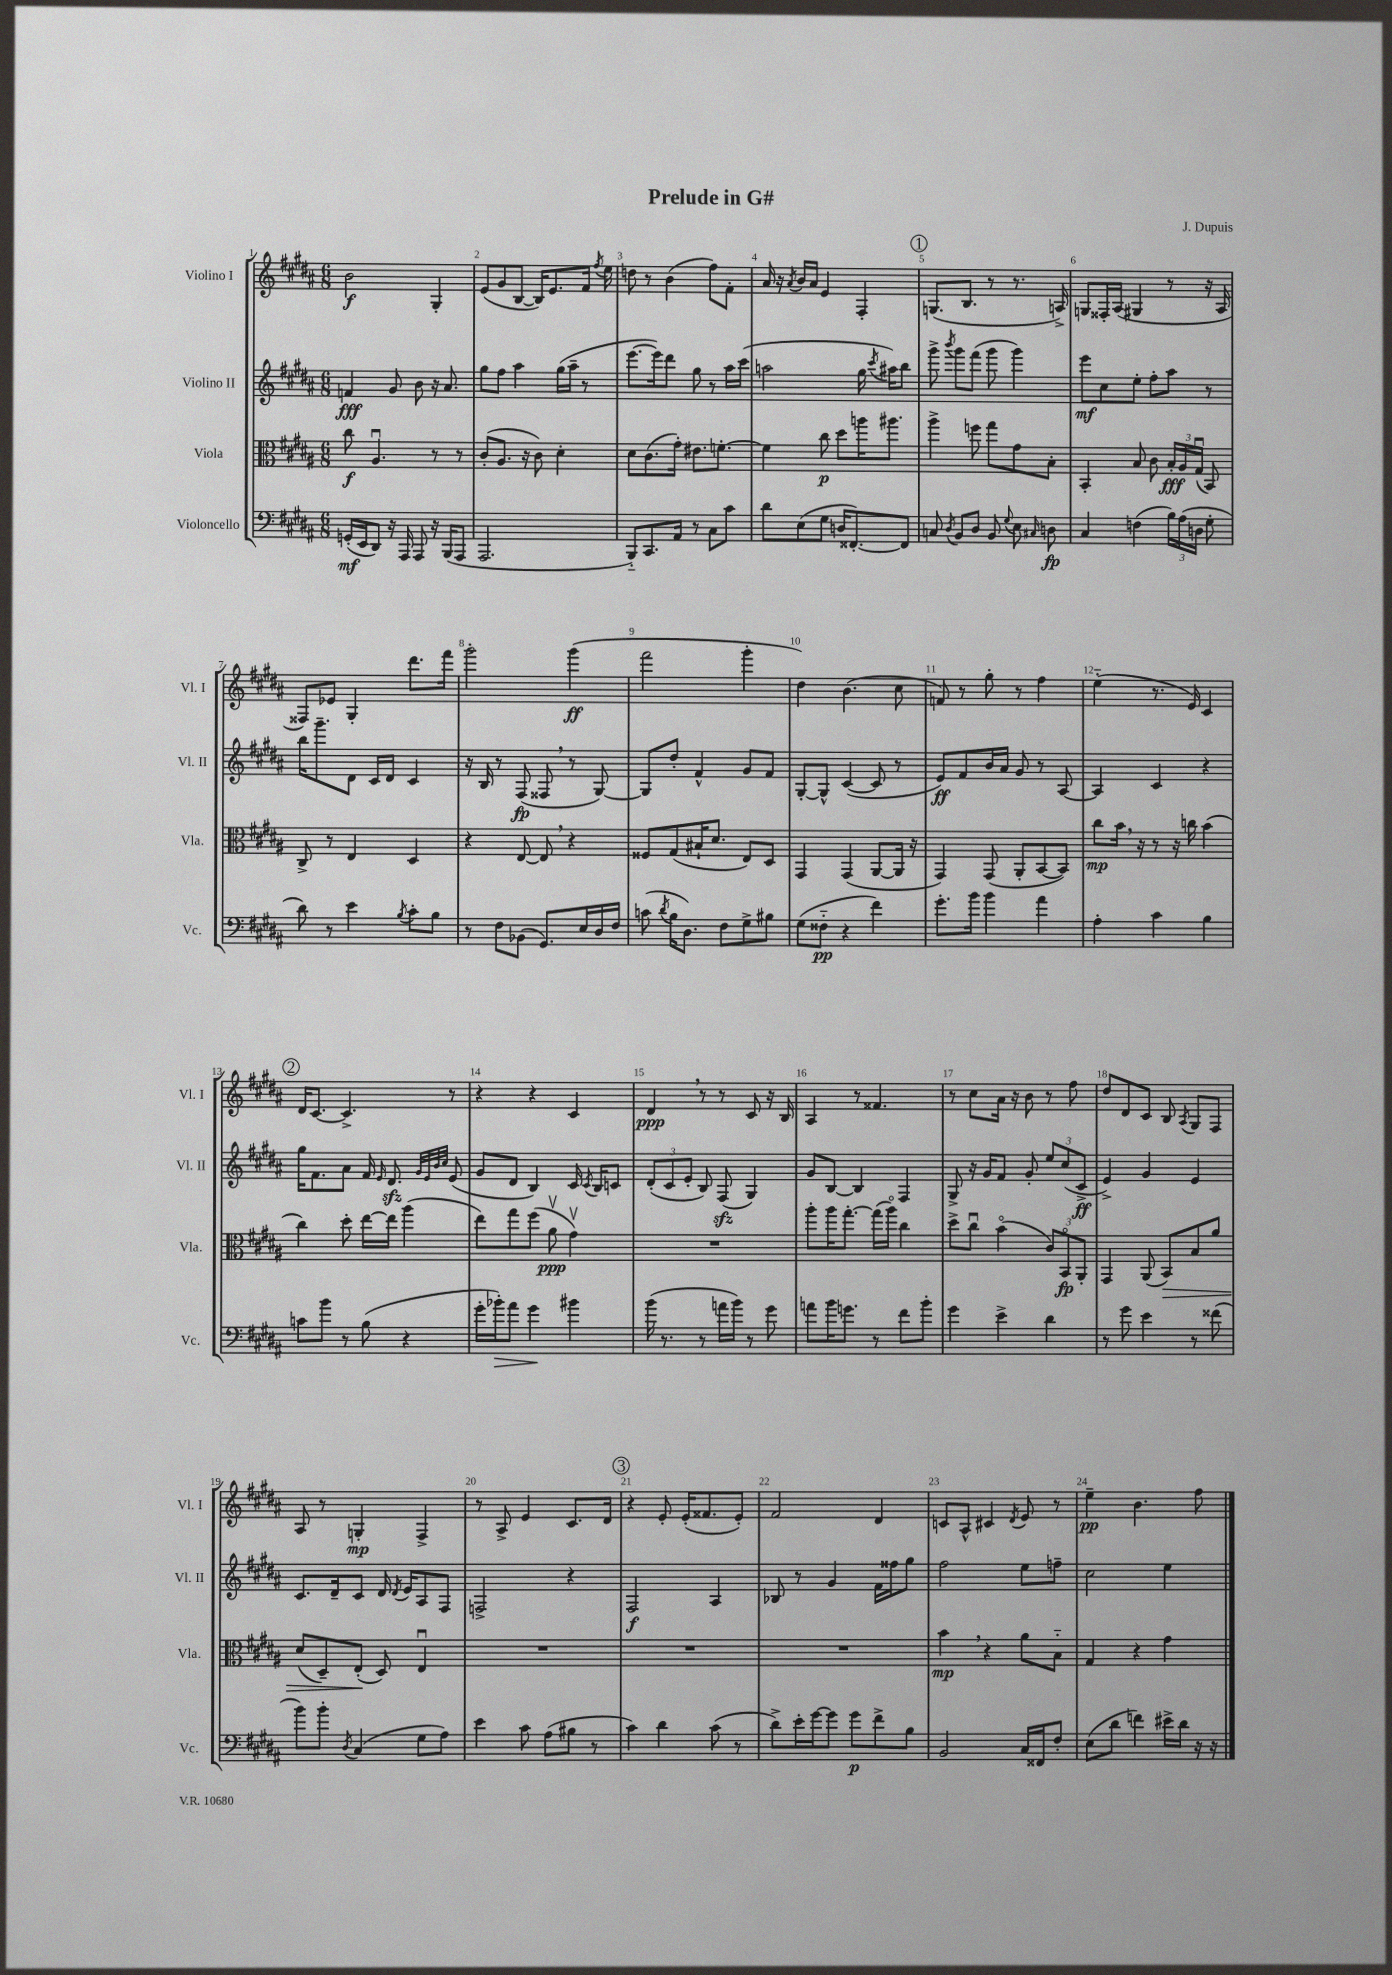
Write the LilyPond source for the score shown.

\header { title = "Prelude in G#" composer = "J. Dupuis" }
<<
\new StaffGroup <<
\new Staff = "s0" \with { instrumentName = "Violino I" shortInstrumentName = "Vl. I" } {
    \clef treble \key b \major \numericTimeSignature \time 6/8
    \autoBeamOff b'2\f gis4-. |
    e'8[( gis'8 b8]~ b16[) e'8. fis'16] \acciaccatura { fis''8 } e''16 |
    d''8 r8 b'4( fis''8[) fis'8]-. |
    ais'16 r16 \acciaccatura { ais'8 } b'16[ ais'16] e'4 fis4-. |
    \mark \markup { \circle "1" } g8.[( b8.] r8 r8. a16->) |
    g8[ fisis16-. ais16]( gis4 r8 r16 ais16 |
    fisis8[) ees'8] gis4-. dis'''8.[ fis'''16] |
    gis'''2-. gis'''4\ff( |
    fis'''2 gis'''4-. |
    dis''4) b'4.( cis''8 |
    f'8) r8 gis''8-. r8 fis''4 |
    e''4-_( r8. e'16) cis'4 |
    \mark \markup { \circle "2" } dis'16[ cis'8.]~ cis'4.-> r8 |
    r4 r4 cis'4 |
    dis'4\ppp \breathe r8 r8 cis'8 r16 b16 |
    ais4 r8 fisis'4. |
    r8 cis''8[ ais'16] r16 b'8 r8 fis''8 |
    dis''8[ dis'8 cis'8] b8 \acciaccatura { ais8 } gis8[ fis8] |
    ais8 r8 g4-.\mp fis4-> |
    r8 ais8-> e'4 cis'8.[ dis'16] |
    \mark \markup { \circle "3" } r4 e'8-. e'16[-.( fisis'8. e'8]-.) |
    fis'2 dis'4 |
    c'8[ ais8]-^ cis'4 \acciaccatura { dis'8 } e'8 r8 |
    e''4--\pp b'4. fis''8 \bar "|." |
}
\new Staff = "s1" \with { instrumentName = "Violino II" shortInstrumentName = "Vl. II" } {
    \clef treble \key b \major \numericTimeSignature \time 6/8
    \autoBeamOff f'4\fff gis'8 b'8 r16 ais'8. |
    gis''8[ fis''8] ais''4 gis''16[( ais''16]-- r8 |
    e'''8.[~ e'''16) dis'''8] gis''8 r8 ais''16[ cis'''16]( |
    a''2 gis''16 \acciaccatura { cis'''8 } ais''16[) b''8] |
    \mark \markup { \circle "1" } gis'''8-> \acciaccatura { b'''8 } gis'''8[ fis'''8]( gis'''8 gis'''4) |
    e'''8[\mf cis''8 e''8]-. fis''8[-. ais''8] r8 |
    b''16[ gis'''8.-- dis'8] cis'16[ dis'16] cis'4 |
    r16 b16 r8 fis8\fp( fisis8 \breathe r8 gis8~) |
    gis8[ dis''8]-. fis'4-^ gis'8[ fis'8] |
    gis8[~-. gis8]-^ cis'4~( cis'8 r8 |
    e'8[\ff) fis'8 b'16 ais'16] gis'8 r8 ais8~ |
    ais4 cis'4 r4 |
    \mark \markup { \circle "2" } gis''16[ fis'8. ais'8] fis'16 \grace { e'16 } dis'8.\sfz \grace { gis'32[ e'32 b'32 cis''32] } e'8( |
    gis'8[ dis'8] b4) cis'16 \acciaccatura { cis'8 } b16[ c'8] |
    \tuplet 3/2 { dis'8[-.( cis'8 e'8]-. } b8) fis8\sfz( gis4) |
    gis'8[ b8]~ b4 fis4 |
    gis8-> r16 gis'16[ fis'8] gis'8-. \tuplet 3/2 { e''8[ cis''8( cis'8]->\ff } |
    e'4->) gis'4 e'4 |
    cis'8.[ dis'16-- cis'8] dis'16 \acciaccatura { dis'8 } e'16[ ais8 fis8] |
    f2-> r4 |
    \mark \markup { \circle "3" } fis2\f ais4 |
    bes8 r8 gis'4 fis'16[ fisis''16 gis''8] |
    fis''2 e''8[ f''8]-- |
    cis''2 e''4 \bar "|." |
}
\new Staff = "s2" \with { instrumentName = "Viola" shortInstrumentName = "Vla." } {
    \clef alto \key b \major \numericTimeSignature \time 6/8
    \autoBeamOff cis''8\f ais4.\downbow r8 r8 |
    cis'8[-.( ais8.] r16 cis'8) dis'4-. |
    dis'8[ cis'8.( gis'16]-.) eis'8.[ f'8.]~-. |
    f'4 cis''8\p dis''8[ a''16 ais''8.] |
    \mark \markup { \circle "1" } ais''4-> f''8 gis''8[ gis'8 b8]-. |
    b,4-. b8 cis'8 \tuplet 3/2 { b16[-.\fff ais16 gis16]\downbow( } b,8) |
    cis8-> r8 e4 dis4 |
    r4 e8~ e8 \breathe r4 |
    fisis8[ gis8( bis16-! dis'8.] e8[) dis8] |
    gis,4 gis,4( ais,8[~ ais,16] r16 |
    gis,4) gis,8( ais,8[-. b,8~ b,8]) |
    cis''8[\mp b'16] \breathe r16 r8 r16 c''16 b'4( |
    \mark \markup { \circle "2" } cis''4) dis''8-. e''16[~ e''16] ais''4( |
    e''8[) gis''8 fis''8]( ais'8\upbow\ppp gis'4\upbow) |
    R2. |
    ais''8[-. ais''16 gis''8.]~-. gis''16[( ais''16]\flageolet) cis''4 |
    dis''8[-> cis''8]\downbow b'4\flageolet( \tuplet 3/2 { cis'8[) b,8\flageolet\fp ais,8]-. } |
    gis,4 ais,8( b,8[\>) b8 ais'8] |
    dis'8[( dis8--) e8]-.\!( dis8) e4\downbow |
    R2. |
    \mark \markup { \circle "3" } R2. |
    R2. |
    b'4\mp \breathe r4 ais'8[ b8]-_ |
    gis4 r4 gis'4 \bar "|." |
}
\new Staff = "s3" \with { instrumentName = "Violoncello" shortInstrumentName = "Vc." } {
    \clef bass \key b \major \numericTimeSignature \time 6/8
    \autoBeamOff g,16[-.\mf( e,16 dis,8]) r16 ais,,16 ais,,8 r16 b,,16[( ais,,8] |
    ais,,2. |
    b,,8[-_) cis,8. ais,16] r8 cis8[ cis'8] |
    dis'8[ e8( gis8] d16[ fisis,8.~-.) fisis,8] |
    \mark \markup { \circle "1" } c8 \acciaccatura { dis8 } b,8[ dis8] b,8 \appoggiatura { gis8 } e8 \grace { cis16 } d8\fp |
    cis4 f4( \tuplet 3/2 { b16[) ais16( d16] } gis8-. |
    dis'8) r8 e'4 \acciaccatura { b8 } cis'8[-. b8] |
    r8 fis8[ bes,8]( gis,8.[) e16 dis16 fis16] |
    c'8( \acciaccatura { dis'8 } b16[ dis8.]) fis8[ gis8-> bis8] |
    gis8[( fisis8]-_\pp r4 fis'4) |
    gis'8.[-. b'16] b'4 ais'4 |
    ais4-. cis'4 b4 |
    \mark \markup { \circle "2" } c'8[ b'8] r8 b8( r4 |
    gis'16[-. bes'16-.\>) ais'8] gis'4\! bis'4 |
    b'16( r8. r8 a'16[ b'16]) r8 gis'8 |
    a'8[ b'16 g'8.] r8 fis'8[ b'8]-. |
    gis'4 e'4-> dis'4 |
    r8 gis'8 e'4 r8 fisis'8( |
    b'8[) b'8]-. \acciaccatura { dis8 } cis4( gis8[ ais8]) |
    e'4 cis'8 ais8[( bis8] r8 |
    \mark \markup { \circle "3" } cis'4) dis'4 cis'8( r8 |
    dis'8[->) e'16-. gis'16~ gis'8] gis'8[\p fis'8-> b8] |
    b,2 cis16[ fisis,16 fis8]-. |
    e8[( dis'8] f'4) eis'16[-> dis'16] r16 r16 \bar "|." |
}
>>
>>
\layout { \context { \Score \override BarNumber.break-visibility = ##(#f #t #t) barNumberVisibility = #all-bar-numbers-visible } }
